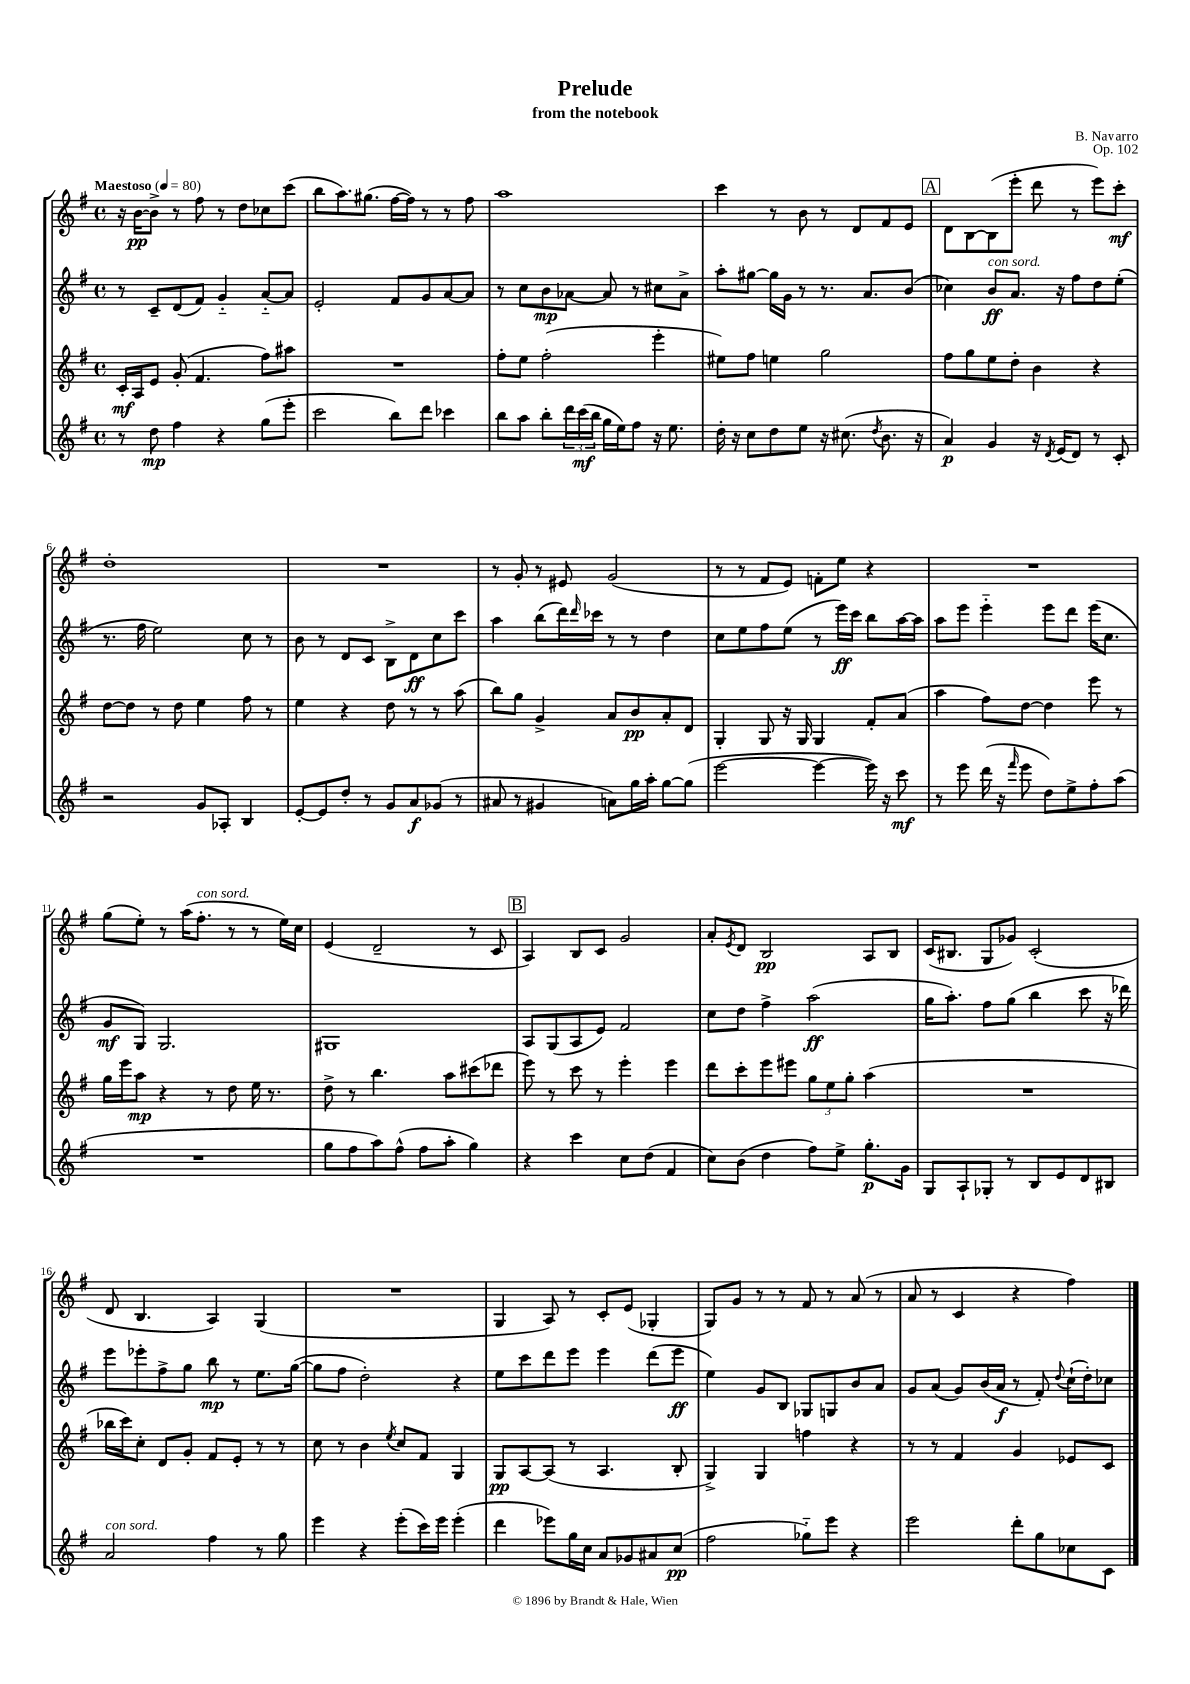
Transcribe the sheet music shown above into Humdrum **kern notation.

**kern	**dynam	**kern	**dynam	**kern	**dynam	**kern	**dynam
*part4	*part4	*part3	*part3	*part2	*part2	*part1	*part1
*staff4	*staff4	*staff3	*staff3	*staff2	*staff2	*staff1	*staff1
*clefG2	*	*clefG2	*	*clefG2	*	*clefG2	*
*k[f#]	*	*k[f#]	*	*k[f#]	*	*k[f#]	*
*M4/4	*	*M4/4	*	*M4/4	*	*M4/4	*
*met(c)	*	*met(c)	*	*met(c)	*	*met(c)	*
*MM80	*	*MM80	*	*MM80	*	*MM80	*
=1	=1	=1	=1	=1	=1	=1	=1
!	!	!	!	!	!	!LO:TX:a:B:t=Maestoso	!
8r	.	16c'/LL	mf	8r	.	16r	.
.	.	16A/J	.	.	.	[16b\KL	pp
8dd\	mp	8e/J	.	8c~/L	.	8b^\J]	.
4ff#\	.	(8g'/	.	(8d/	.	8r	.
.	.	4.f#/	.	8f#/J)	.	8ff#\	.
4r	.	.	.	4g/	.	8r	.
.	.	.	.	.	.	8dd\L	.
(8gg\L	.	8ff#\L)	.	[8a/L	.	8cc-X\	.
8eee'\J	.	8aa#X\J	.	8a/J]	.	(8ccc\J	.
=2	=2	=2	=2	=2	=2	=2	=2
2ccc\	.	1r	.	2e'/	.	8bb\L	.
.	.	.	.	.	.	8.aa\)	.
.	.	.	.	.	.	(8.gg#X\J	.
8bb\L)	.	.	.	8f#/L	.	[16ff#\LL	.
.	.	.	.	.	.	16ff#\JJ])	.
8ddd\J	.	.	.	8g/	.	8r	.
4ccc-X\	.	.	.	[8a/	.	8r	.
.	.	.	.	8a/J]	.	8ff#\	.
=3	=3	=3	=3	=3	=3	=3	=3
8bb\L	.	8ff#'\L	.	8r	.	1aa	.
8aa\J	.	8ee\J	.	8cc\L	.	.	.
8bb'\L	.	(2ff#'\	.	8b\	mp	.	.
24ddd\L	.	.	.	[8a-X\J	.	.	.
(24ccc\	mf	.	.	.	.	.	.
24bb\JJ	.	.	.	.	.	.	.
16gg\LL	.	.	.	8a-/]	.	.	.
16ee\J)	.	.	.	.	.	.	.
8ff#\J	.	.	.	8r	.	.	.
16r	.	4eee'\	.	8cc#X\L	.	.	.
8.ee\	.	.	.	.	.	.	.
.	.	.	.	8a-^\J	.	.	.
=4	=4	=4	=4	=4	=4	=4	=4
16dd'\	.	8ee#X\L)	.	8aa'\L	.	4ccc\	.
16r	.	.	.	.	.	.	.
8cc\L	.	8ff#\J	.	[8gg#X\J	.	.	.
8dd\	.	4een\	.	16gg#\LL]	.	8r	.
.	.	.	.	16g\JJ	.	.	.
8ee\J	.	.	.	8r	.	8b\	.
16r	.	2gg\	.	8.r	.	8r	.
(8.cc#X\	.	.	.	.	.	.	.
.	.	.	.	.	.	8d/L	.
.	.	.	.	8.a/L	.	.	.
8qdd/	.	.	.	.	.	.	.
8.b\	.	.	.	.	.	8f#/	.
.	.	.	.	(8b/J	.	8e/J	.
16r	.	.	.	.	.	.	.
!!LO:REH:place=s1:t=A
=5	=5	=5	=5	=5	=5	=5	=5
4a/)	p	8ff#\L	.	4cc-X\)	.	8d\L	.
.	.	8gg\	.	.	.	[8B\	.
!	!	!	!	!LO:TX:a:i:t=con sord.	!	!	!
4g/	.	8ee\	.	8b/L	ff	(8B\]	.
.	.	8dd'\J	.	8.a/J	.	8eee'\J	.
16r	.	4b\	.	.	.	8ddd\	.
8qd/	.	.	.	.	.	.	.
(16e/KL	.	.	.	16r	.	.	.
8d/J)	.	.	.	8ff#\L	.	8r	.
8r	.	4r	.	8dd\	.	8eee\L)	.
8c'/	.	.	.	(8ee'\J	.	8ccc'\J	mf
!!LO:LB:g=z
=6	=6	=6	=6	=6	=6	=6	=6
2r	.	[8dd\L	.	8.r	.	1dd'	.
.	.	8dd\J]	.	.	.	.	.
.	.	.	.	16ff#\	.	.	.
.	.	8r	.	2ee\)	.	.	.
.	.	8dd\	.	.	.	.	.
8g/L	.	4ee\	.	.	.	.	.
8A-X'/J	.	.	.	.	.	.	.
4B/	.	8ff#\	.	8cc\	.	.	.
.	.	8r	.	8r	.	.	.
=7	=7	=7	=7	=7	=7	=7	=7
[8e'/L	.	4ee\	.	8b\	.	1r	.
8e/]	.	.	.	8r	.	.	.
8dd'/J	.	4r	.	8d/L	.	.	.
8r	.	.	.	8c/J	.	.	.
8g/L	.	8dd\	.	8B^\L	.	.	.
8a/	f	8r	.	8d\	ff	.	.
(8g-X/J	.	8r	.	8cc\	.	.	.
8r	.	(8aa\	.	8ccc\J	.	.	.
=8	=8	=8	=8	=8	=8	=8	=8
8a#X/	.	8bb\L)	.	4aa\	.	8r	.
8r	.	8gg\J	.	.	.	8g'/	.
4g#X/	.	4g^/	.	(8bb\L	.	8r	.
.	.	.	.	16ddd\L)	.	8e#X/	.
.	.	.	.	16qqddd/	.	.	.
.	.	.	.	16ccc-X\JJ	.	.	.
8an\L)	.	8a/L	.	8r	.	(2g/	.
16gg\L	.	8b/	pp	8r	.	.	.
16aa'\JJ	.	.	.	.	.	.	.
[8gg\L	.	8a'/	.	4dd\	.	.	.
(8gg\J]	.	8d/J	.	.	.	.	.
=9	=9	=9	=9	=9	=9	=9	=9
[2eee\	.	4G'/	.	8cc\L	.	8r	.
.	.	.	.	8ee\	.	8r	.
.	.	8G/	.	8ff#\	.	8f#/L	.
.	.	16r	.	(8ee\J	.	8e/J)	.
.	.	16G/	.	.	.	.	.
4eee\_	.	4G/	.	8r	.	8fn'\L	.
.	.	.	.	16eee\LL)	ff	8ee\J	.
.	.	.	.	16ccc\JJ	.	.	.
16eee\])	.	8f#'/L	.	8bb\L	.	4r	.
16r	.	.	.	.	.	.	.
8ccc\	mf	(8a/J	.	[16aa\L	.	.	.
.	.	.	.	16aa\JJ]	.	.	.
=10	=10	=10	=10	=10	=10	=10	=10
8r	.	4aa\	.	8aa\L	.	1r	.
8eee\	.	.	.	8eee\J	.	.	.
(16ddd\	.	8ff#\L)	.	4eee\	.	.	.
16r	.	.	.	.	.	.	.
16qqfff#/	.	.	.	.	.	.	.
8eee\	.	[8dd\J	.	.	.	.	.
8dd\L)	.	4dd\]	.	8eee\L	.	.	.
8ee^\	.	.	.	8ddd\J	.	.	.
8ff#'\	.	8eee\	.	(16eee\KL	.	.	.
.	.	.	.	8.cc\J	.	.	.
(8aa\J	.	8r	.	.	.	.	.
!!LO:LB:g=z
=11	=11	=11	=11	=11	=11	=11	=11
1r	.	16gg\LL	.	8g/L	mf	(8gg\L	.
.	.	16eee\J	.	.	.	.	.
.	.	8aa\J	mp	8G/J)	.	8ee'\J)	.
.	.	4r	.	2.G/	.	8r	.
.	.	.	.	.	.	(16aa\KL	.
!	!	!	!	!	!	!LO:TX:a:i:t=con sord.	!
.	.	.	.	.	.	8.ff#'\J	.
.	.	8r	.	.	.	.	.
.	.	8dd\	.	.	.	8r	.
.	.	16ee\	.	.	.	8r	.
.	.	8.r	.	.	.	.	.
.	.	.	.	.	.	16ee\LL)	.
.	.	.	.	.	.	16cc\JJ	.
=12	=12	=12	=12	=12	=12	=12	=12
8gg\L	.	8dd^\	.	1G#X	.	(4e/	.
8ff#\	.	8r	.	.	.	.	.
8aa\)	.	4.bb\	.	.	.	2d~/	.
(8ff#^^\J	.	.	.	.	.	.	.
8ff#\L	.	.	.	.	.	.	.
8aa'\J	.	8aa\L	.	.	.	.	.
4gg\)	.	(8ccc#X\	.	.	.	8r	.
.	.	8ddd-X\J	.	.	.	8c/	.
!!LO:REH:place=s1:t=B
=13	=13	=13	=13	=13	=13	=13	=13
4r	.	8eee\)	.	8A/L	.	4A/)	.
.	.	8r	.	(8G/	.	.	.
4ccc\	.	8ccc\	.	8A/	.	8B/L	.
.	.	8r	.	8e/J)	.	8c/J	.
8cc\L	.	4eee'\	.	2f#/	.	2g/	.
(8dd\J	.	.	.	.	.	.	.
4f#/	.	4eee\	.	.	.	.	.
=14	=14	=14	=14	=14	=14	=14	=14
8cc\L)	.	8ddd\L	.	8cc\L	.	8a'/L	.
.	.	.	.	.	.	8qe/	.
(8b\J	.	8ccc'\	.	8dd\J	.	8d/J	.
4dd\	.	8eee\	.	4ff#^\	.	2B/	pp
.	.	8eee#X\J	.	.	.	.	.
8ff#\L)	.	12gg\L	.	(2aa\	ff	.	.
.	.	12ee\	.	.	.	.	.
8ee^\J	.	.	.	.	.	.	.
.	.	12gg'\J	.	.	.	.	.
8.gg'\L	p	(4aa\	.	.	.	8A/L	.
.	.	.	.	.	.	8B/J	.
16g\Jk	.	.	.	.	.	.	.
=15	=15	=15	=15	=15	=15	=15	=15
8G/L	.	1r	.	16gg\KL	.	(16c/KL	.
.	.	.	.	8.aa'\J)	.	8.B#X/J	.
8A`/	.	.	.	.	.	.	.
8G-X'/J	.	.	.	8ff#\L	.	8G/L	.
8r	.	.	.	(8gg\J	.	8g-X/J)	.
8B/L	.	.	.	4bb\	.	(2c'/	.
8e/	.	.	.	.	.	.	.
8d/	.	.	.	8ccc\	.	.	.
8B#X/J	.	.	.	16r	.	.	.
.	.	.	.	16ddd-X\)	.	.	.
!!LO:LB:g=z
=16	=16	=16	=16	=16	=16	=16	=16
!LO:TX:a:i:t=con sord.	!	!	!	!	!	!	!
2a/	.	16bb-X\LL	.	8eee\L	.	8d/	.
.	.	16ccc\J)	.	.	.	.	.
.	.	8cc'\J	.	8eee-X'\	.	4.B/	.
.	.	8d/L	.	8ff#^\	.	.	.
.	.	8g'/J	.	8gg\J	.	.	.
4ff#\	.	8f#/L	.	8bb\	mp	4A/)	.
.	.	8e'/J	.	8r	.	.	.
8r	.	8r	.	8.ee\L	.	(4G/	.
8gg\	.	8r	.	.	.	.	.
.	.	.	.	([16gg\Jk	.	.	.
=17	=17	=17	=17	=17	=17	=17	=17
4eee\	.	8cc\	.	8gg\L]	.	1r	.
.	.	8r	.	8ff#\J	.	.	.
4r	.	4b\	.	2dd'\)	.	.	.
.	.	8qee/	.	.	.	.	.
(8eee'\L	.	8cc/L	.	.	.	.	.
16ccc\L)	.	8f#/J	.	.	.	.	.
16eee\JJ	.	.	.	.	.	.	.
(4eee'\	.	4G/	.	4r	.	.	.
=18	=18	=18	=18	=18	=18	=18	=18
4ddd\	.	8G/L	pp	8ee\L	.	4G/	.
.	.	[8A/	.	8ccc\	.	.	.
8eee-X\L)	.	(8A/J]	.	8ddd\	.	8A/)	.
16gg\L	.	8r	.	8eee\J	.	8r	.
16cc\JJ	.	.	.	.	.	.	.
8a/L	.	4.A/	.	4eee\	.	8c'/L	.
8g-X/	.	.	.	.	.	(8e/J	.
8a#X/	.	.	.	(8ddd\L	.	4G-X'/	.
(8cc/J	pp	8B'/	.	8eee\J	ff	.	.
=19	=19	=19	=19	=19	=19	=19	=19
2ff#\	.	4G^/)	.	4ee\)	.	8G/L)	.
.	.	.	.	.	.	8g/J	.
.	.	4G/	.	8g/L	.	8r	.
.	.	.	.	8B/J	.	8r	.
8gg-X\L)	.	4ffn\	.	8G-X/L	.	8f#/	.
8eee\J	.	.	.	8Gn/	.	8r	.
4r	.	4r	.	8b/	.	(8a/	.
.	.	.	.	8a/J	.	8r	.
=20	=20	=20	=20	=20	=20	=20	=20
2eee\	.	8r	.	8g/L	.	8a/	.
.	.	8r	.	(8a/J	.	8r	.
.	.	4f#/	.	8g/L)	.	4c/	.
.	.	.	.	(16b/L	.	.	.
.	.	.	.	16a/JJ	f	.	.
8ddd'\L	.	4g/	.	8r	.	4r	.
8gg\	.	.	.	8f#'/)	.	.	.
.	.	.	.	8qqdd/	.	.	.
8cc-X\	.	8e-X/L	.	(16cc`\LL	.	4ff#\)	.
.	.	.	.	16dd'\J)	.	.	.
8c\J	.	8c/J	.	8cc-X\J	.	.	.
==	==	==	==	==	==	==	==
*-	*-	*-	*-	*-	*-	*-	*-
